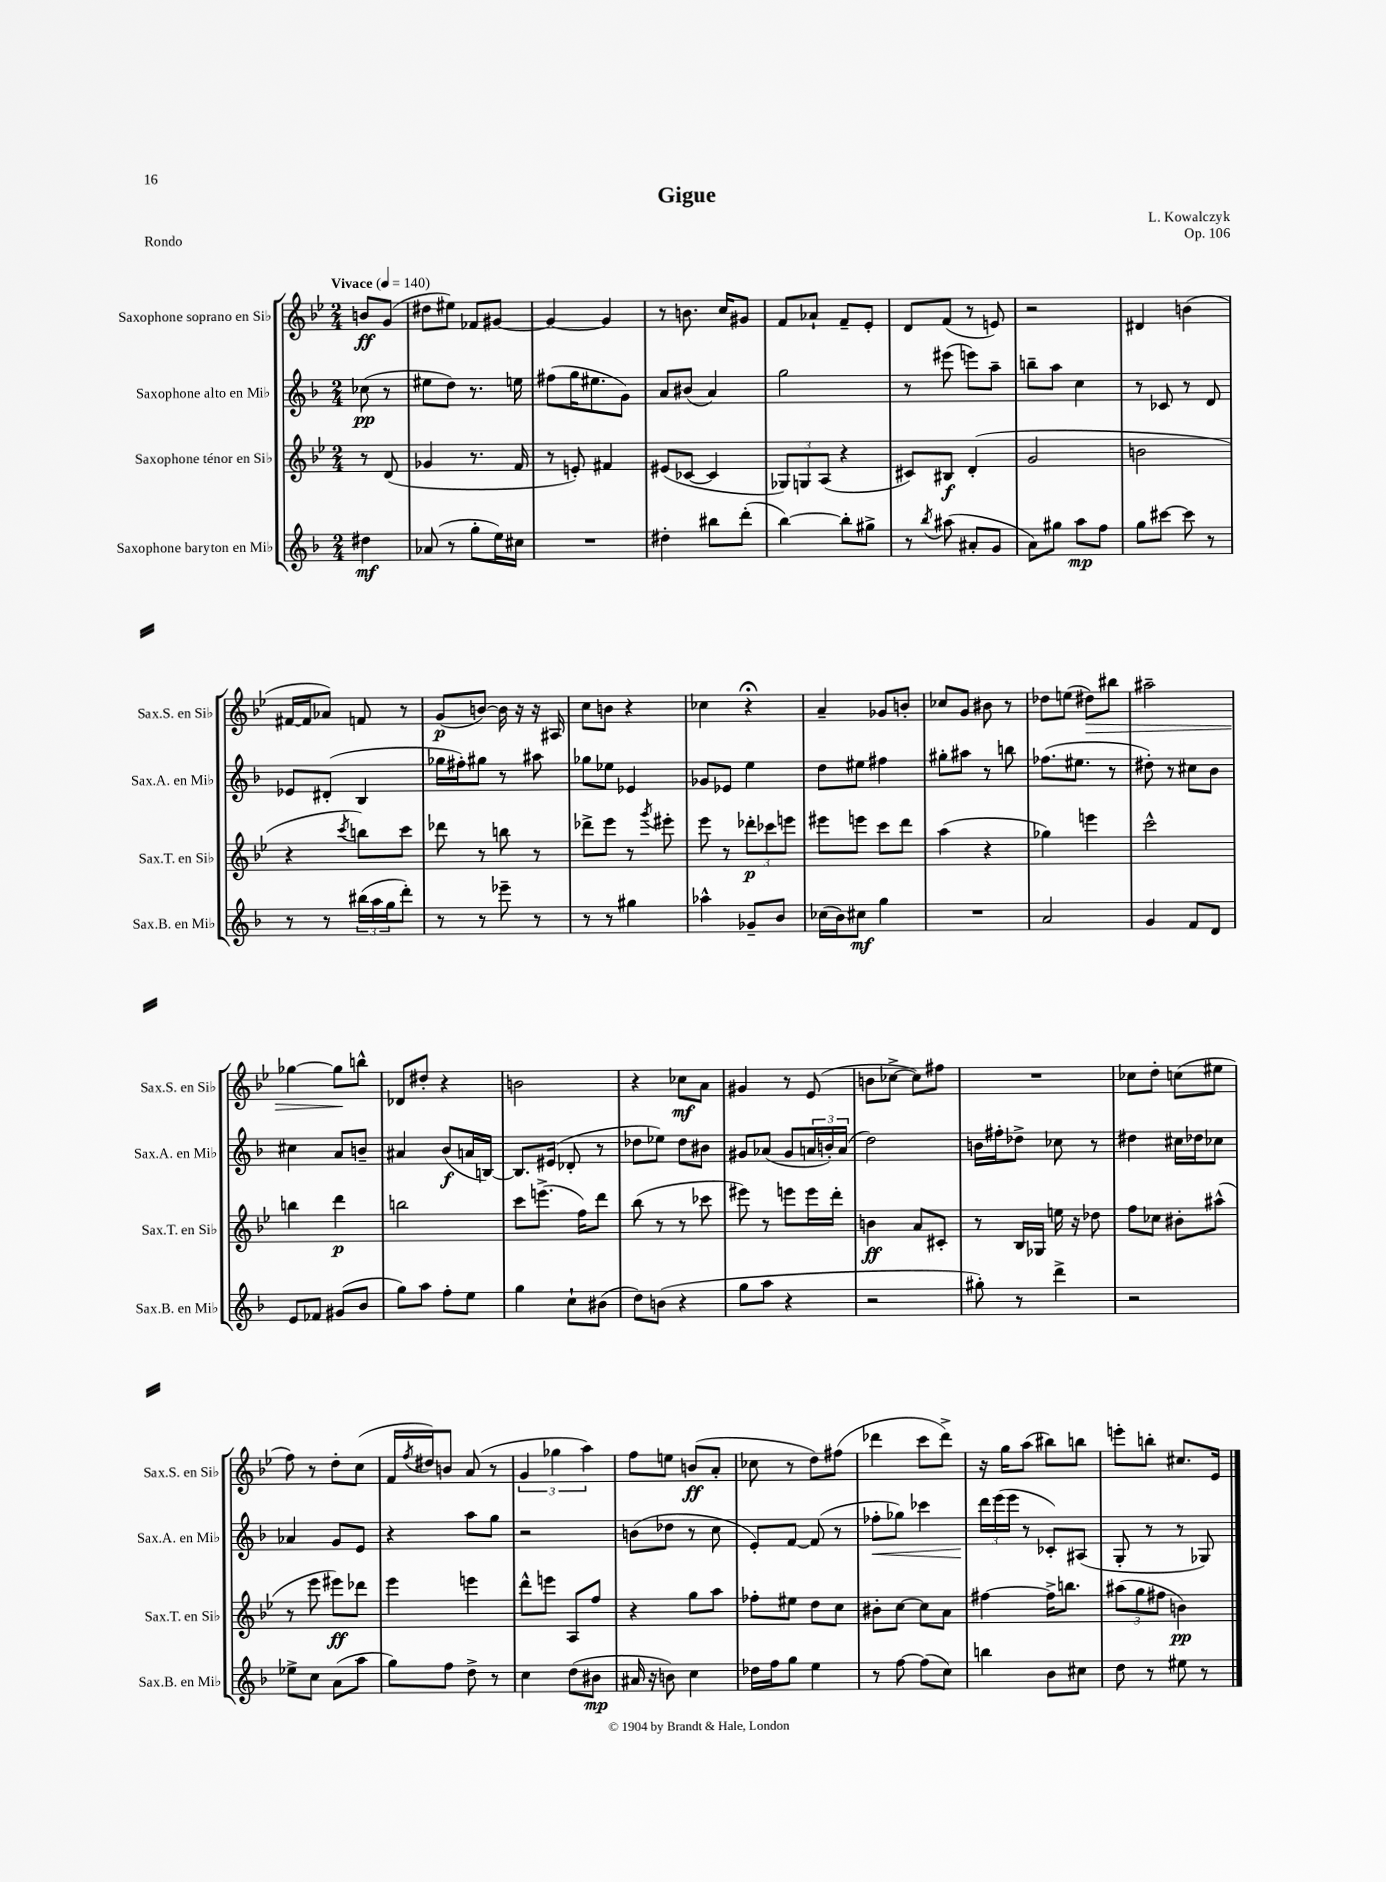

**kern	**dynam	**kern	**dynam	**kern	**dynam	**kern	**dynam
*part4	*part4	*part3	*part3	*part2	*part2	*part1	*part1
*staff4	*staff4	*staff3	*staff3	*staff2	*staff2	*staff1	*staff1
*I"Saxophone baryton en Mi♭	*	*I"Saxophone ténor en Si♭	*	*I"Saxophone alto en Mi♭	*	*I"Saxophone soprano en Si♭	*
*I'Sax.B. en Mi♭	*	*I'Sax.T. en Si♭	*	*I'Sax.A. en Mi♭	*	*I'Sax.S. en Si♭	*
*clefG2	*	*clefG2	*	*clefG2	*	*clefG2	*
*k[b-]	*	*k[b-e-]	*	*k[b-]	*	*k[b-e-]	*
*M2/4	*	*M2/4	*	*M2/4	*	*M2/4	*
*MM140	*	*MM140	*	*MM140	*	*MM140	*
=	=	=	=	=	=	=	=
!	!	!	!	!	!	!LO:TX:a:B:t=Vivace	!
4dd#X\	mf	8r	.	(8cc-X\	pp	8bn/L	ff
.	.	(8d/	.	8r	.	(8g/J	.
=1	=1	=1	=1	=1	=1	=1	=1
(8a-X/	.	4g-X/	.	8ee#X\L	.	8dd#X\L	.
8r	.	.	.	8dd\J)	.	8ee#X\J)	.
8gg'\L	.	8.r	.	8.r	.	8f-X/L	.
16ee\L)	.	.	.	.	.	[8g#X/J	.
16cc#X\JJ	.	16f/	.	16een\	.	.	.
=2	=2	=2	=2	=2	=2	=2	=2
2r	.	8r	.	(8ff#X\L	.	4g#/_	.
.	.	8en'/)	.	16gg\K	.	.	.
.	.	.	.	8.ee#X\	.	.	.
.	.	4f#X/	.	.	.	4g#/]	.
.	.	.	.	8g\J)	.	.	.
=3	=3	=3	=3	=3	=3	=3	=3
4dd#X'\	.	(8e#X/L	.	8a/L	.	8r	.
.	.	[8c-X/J	.	(8b#X/J	.	8.bn\	.
8bb#X\L	.	4c-/]	.	4a/)	.	.	.
.	.	.	.	.	.	16cc/KL	.
(8ddd'\J	.	.	.	.	.	8g#X/J	.
=4	=4	=4	=4	=4	=4	=4	=4
[4bb-\)	.	12G-X/L)	.	2gg\	.	8f/L	.
.	.	12Gn/	.	.	.	.	.
.	.	.	.	.	.	8a-X`/J	.
.	.	(12A/J	.	.	.	.	.
8bb-'\L]	.	4r	.	.	.	8f~/L	.
8gg#X^\J	.	.	.	.	.	8e-'/J	.
=5	=5	=5	=5	=5	=5	=5	=5
8r	.	8c#X/L)	.	8r	.	8d/L	.
8qbb-/	.	.	.	.	.	.	.
(8aa#X\	.	8B#X/J	f	(8eee#X\	.	(8f/J	.
8a#X'/L	.	(4d'/	.	8eeen\L)	.	8r	.
8g/J	.	.	.	8aa~\J	.	8en/)	.
=6	=6	=6	=6	=6	=6	=6	=6
8a\L)	.	2g/	.	8bbn~\L	.	2r	.
8gg#X\J	.	.	.	8aa\J	.	.	.
8aa\L	mp	.	.	4cc\	.	.	.
8ff\J	.	.	.	.	.	.	.
=7	=7	=7	=7	=7	=7	=7	=7
8gg\L	.	2bn\	.	8r	.	4d#X/	.
[8ccc#X\J	.	.	.	8c-X/	.	.	.
8ccc#\]	.	.	.	8r	.	(4bn\	.
8r	.	.	.	8d/	.	.	.
!!LO:LB:g=z
=8	=8	=8	=8	=8	=8	=8	=8
8r	.	4r	.	8e-X/L	.	[16f#X/LL	.
.	.	.	.	.	.	16f#/J]	.
8r	.	.	.	(8d#X'/J	.	8a-X/J)	.
.	.	8qccc/	.	.	.	.	.
(24bb#X\LL	.	8bbn\L)	.	4B-/	.	8fn/	.
24aa\	.	.	.	.	.	.	.
24gg\J	.	.	.	.	.	.	.
8ddd'\J)	.	8ccc\J	.	.	.	8r	.
=9	=9	=9	=9	=9	=9	=9	=9
8r	.	8ddd-X\	.	16gg-X\LL	.	(8g/L	p
.	.	.	.	16ff#X'\J)	.	.	.
8r	.	8r	.	8gg#X\J	.	[8bn/J)	.
8eee-X~\	.	8bbn\	.	8r	.	16b\]	.
.	.	.	.	.	.	16r	.
8r	.	8r	.	8aa#X\	.	16r	.
.	.	.	.	.	.	16A#X/	.
=10	=10	=10	=10	=10	=10	=10	=10
8r	.	8ddd-X^\L	.	8gg-X\L	.	8cc\L	.
8r	.	8eee-\J	.	8ee-X\J	.	8bn\J	.
4gg#X\	.	8r	.	4e-X/	.	4r	.
.	.	8qggg/	.	.	.	.	.
.	.	8eee#X'\	.	.	.	.	.
=11	=11	=11	=11	=11	=11	=11	=11
4aa-X^^\	.	8eee-\	.	8g-X/L	.	4cc-X\	.
.	.	8r	.	8e-X/J	.	.	.
8g-X~/L	.	12ddd-X'\L	p	4ee\	.	4r;<	.
.	.	12ccc-X\	.	.	.	.	.
8b-/J	.	.	.	.	.	.	.
.	.	12eeen\J	.	.	.	.	.
=12	=12	=12	=12	=12	=12	=12	=12
(16cc-X\LL	.	8eee#X\L	.	8dd\L	.	4a~/	.
16b-\J)	.	.	.	.	.	.	.
8cc#X\J	mf	8eeen\J	.	8ee#X\J	.	.	.
4gg\	.	8ccc\L	.	4ff#X\	.	8g-X/L	.
.	.	8ddd\J	.	.	.	8bn'/J	.
=13	=13	=13	=13	=13	=13	=13	=13
2r	.	(4aa\	.	8gg#X'\L	.	8cc-X/L	.
.	.	.	.	8aa#X\J	.	8g/J	.
.	.	4r	.	8r	.	8b#X\	.
.	.	.	.	8bbn\	.	8r	.
=14	=14	=14	=14	=14	=14	=14	=14
2a/	.	4gg-X\)	.	(8.ff-X\L	.	8dd-X\L	.
.	.	.	.	.	.	(8een\J	.
.	.	.	.	8.ee#X\J	.	.	.
!	!	!	!	!	!	!	!LO:HP:b
.	.	4eeen\	.	.	.	8dd#X\L)	>
.	.	.	.	8r	.	8bb#X\J	.
=15	=15	=15	=15	=15	=15	=15	=15
4g/	.	2ccc^^\	.	8dd#X'\)	.	2aa#X~\	.
.	.	.	.	8r	.	.	.
8f/L	.	.	.	8cc#X\L	.	.	.
8d/J	.	.	.	8b-\J	.	.	.
!!LO:LB:g=z
=16	=16	=16	=16	=16	=16	=16	=16
8e/L	.	4bbn\	.	4cc#X\	.	[4gg-X\	.
8f-X/J	.	.	.	.	.	.	.
(8g#X/L	.	4ddd\	p	8a/L	.	8gg-\L]	.
8b-/J	.	.	.	8bn~/J	.	8bbn^^\J	]
=17	=17	=17	=17	=17	=17	=17	=17
8gg\L)	.	2bbn\	.	4a#X/	.	8d-X/L	.
8aa\J	.	.	.	.	.	8dd#X'/J	.
8ff'\L	.	.	.	(8b-/L	f	4r	.
8ee\J	.	.	.	16an/L	.	.	.
.	.	.	.	[16Bn/JJ)	.	.	.
=18	=18	=18	=18	=18	=18	=18	=18
4gg\	.	8ccc\L	.	8.B/L]	.	2bn\	.
.	.	(8.eeen^\J	.	.	.	.	.
.	.	.	.	(16e#X/Jk	.	.	.
8cc`\L	.	.	.	8d-X'/	.	.	.
.	.	16ff\KL)	.	.	.	.	.
(8b#X\J	.	8ddd\J	.	8r	.	.	.
=19	=19	=19	=19	=19	=19	=19	=19
8dd\L)	.	(8bb-\	.	8dd-X\L	.	4r	.
(8bn\J	.	8r	.	8ee-X\J)	.	.	.
4r	.	8r	.	8dd-\L	.	8cc-X\L	mf
.	.	8ccc-X\	.	8b#X\J	.	8a\J	.
=20	=20	=20	=20	=20	=20	=20	=20
8gg\L	.	8eee#X\)	.	8g#X/L	.	4g#X/	.
8aa\J	.	8r	.	(8a-X/J	.	.	.
4r	.	8eeen\L	.	8g#/L	.	8r	.
.	.	16eee\L	.	24an/L	.	(8e-/	.
.	.	.	.	24bn'/)	.	.	.
.	.	16ddd'\JJ	.	.	.	.	.
.	.	.	.	(24a/JJ	.	.	.
=21	=21	=21	=21	=21	=21	=21	=21
2r	.	4bn\	ff	2dd\)	.	8bn\L	.
.	.	.	.	.	.	[8cc-X^\J	.
.	.	8a/L	.	.	.	8cc-\L])	.
.	.	8c#X'/J	.	.	.	8ff#X\J	.
=22	=22	=22	=22	=22	=22	=22	=22
8gg#X'\)	.	8r	.	16bn\LL	.	2r	.
.	.	.	.	16ff#X'\J	.	.	.
8r	.	16B-/LL	.	8dd-X^\J	.	.	.
.	.	16G-X/JJ	.	.	.	.	.
4ddd^\	.	16een\	.	8cc-X\	.	.	.
.	.	16r	.	.	.	.	.
.	.	8dd-X\	.	8r	.	.	.
=23	=23	=23	=23	=23	=23	=23	=23
2r	.	8ff\L	.	4dd#X\	.	8cc-X\L	.
.	.	8cc-X\J	.	.	.	8dd'\J	.
.	.	8b#X'\L	.	16cc#X\LL	.	(8ccn\L	.
.	.	.	.	16dd-X\J	.	.	.
.	.	(8aa#X^^\J	.	8cc-X\J	.	8ee#X\J	.
!!LO:LB:g=z
=24	=24	=24	=24	=24	=24	=24	=24
8ee-X^\L	.	8r	.	4a-X/	.	8ff\)	.
8cc\J	.	8eee-\	.	.	.	8r	.
(8a\L	.	8eee#X\L)	ff	8g/L	.	8dd'\L	.
8aa\J	.	8ddd-X\J	.	8e/J	.	(8cc\J	.
=25	=25	=25	=25	=25	=25	=25	=25
8gg\L)	.	4eee-\	.	4r	.	16f/LL	.
.	.	.	.	.	.	8qff/	.
.	.	.	.	.	.	16dd#X/J)	.
8ff\J	.	.	.	.	.	8bn/J	.
8dd^\	.	4eeen\	.	8aa\L	.	(8a/	.
8r	.	.	.	8gg\J	.	8r	.
=26	=26	=26	=26	=26	=26	=26	=26
4cc\	.	8ddd^^\L	.	2r	.	6g/	.
.	.	8eeen\J	.	.	.	.	.
.	.	.	.	.	.	6gg-X\	.
(8dd\L	.	8A/L	.	.	.	.	.
.	.	.	.	.	.	6aa\)	.
8b#X\J	mp	8ff/J	.	.	.	.	.
=27	=27	=27	=27	=27	=27	=27	=27
16a#X/	.	4r	.	(8bn\L	.	8ff\L	.
16r	.	.	.	.	.	.	.
8bn\)	.	.	.	8dd-X\J	.	8een\J	.
4cc\	.	8gg\L	.	8r	.	(8bn/L	ff
.	.	8aa\J	.	8cc\	.	8a'/J	.
=28	=28	=28	=28	=28	=28	=28	=28
16dd-X\LL	.	8ff-X'\L	.	8e'/L)	.	8cc-X\	.
16ff\J	.	.	.	.	.	.	.
8gg\J	.	8ee#X\J	.	[8f/J	.	8r	.
4ee\	.	8dd\L	.	(8f/]	.	8dd\L)	.
.	.	8cc\J	.	8r	.	(8ff#X\J	.
=29	=29	=29	=29	=29	=29	=29	=29
!	!	!	!	!	!LO:HP:b	!	!
8r	.	8b#X'\L	.	8ff-X'\L	<	4ddd-X\	.
[8ff\	.	[8cc\J	.	8gg-X\J)	.	.	.
(8ff\L]	.	8cc\L]	.	4ccc-X\	.	8ccc\L	.
8cc\J)	.	8a\J	.	.	.	8ddd-^\J)	.
=30	=30	=30	=30	=30	=30	=30	=30
4bbn\	.	[4ff#X\	.	24ddd\LL	.	16r	.
.	.	.	.	(24eee\	[	.	.
.	.	.	.	.	.	16gg\KL	.
.	.	.	.	24eee\JJ	.	.	.
.	.	.	.	8r	.	(8aa\J	.
8b-\L	.	16ff#^\KL]	.	8c-X'/L)	.	8bb#X\L)	.
.	.	8.bbn\J	.	.	.	.	.
8cc#X\J	.	.	.	(8A#X/J	.	8bbn\J	.
=31	=31	=31	=31	=31	=31	=31	=31
8dd\	.	(12aa#X\L	.	8G'/	.	8eeen'\L	.
.	.	12gg\	.	.	.	.	.
8r	.	.	.	8r	.	8bbn'\J	.
.	.	12ff#X\J	.	.	.	.	.
8ee#X\	.	4bn\)	pp	8r	.	8.cc#X/L	.
8r	.	.	.	8G-X/)	.	.	.
.	.	.	.	.	.	16e-/Jk	.
==	==	==	==	==	==	==	==
*-	*-	*-	*-	*-	*-	*-	*-
